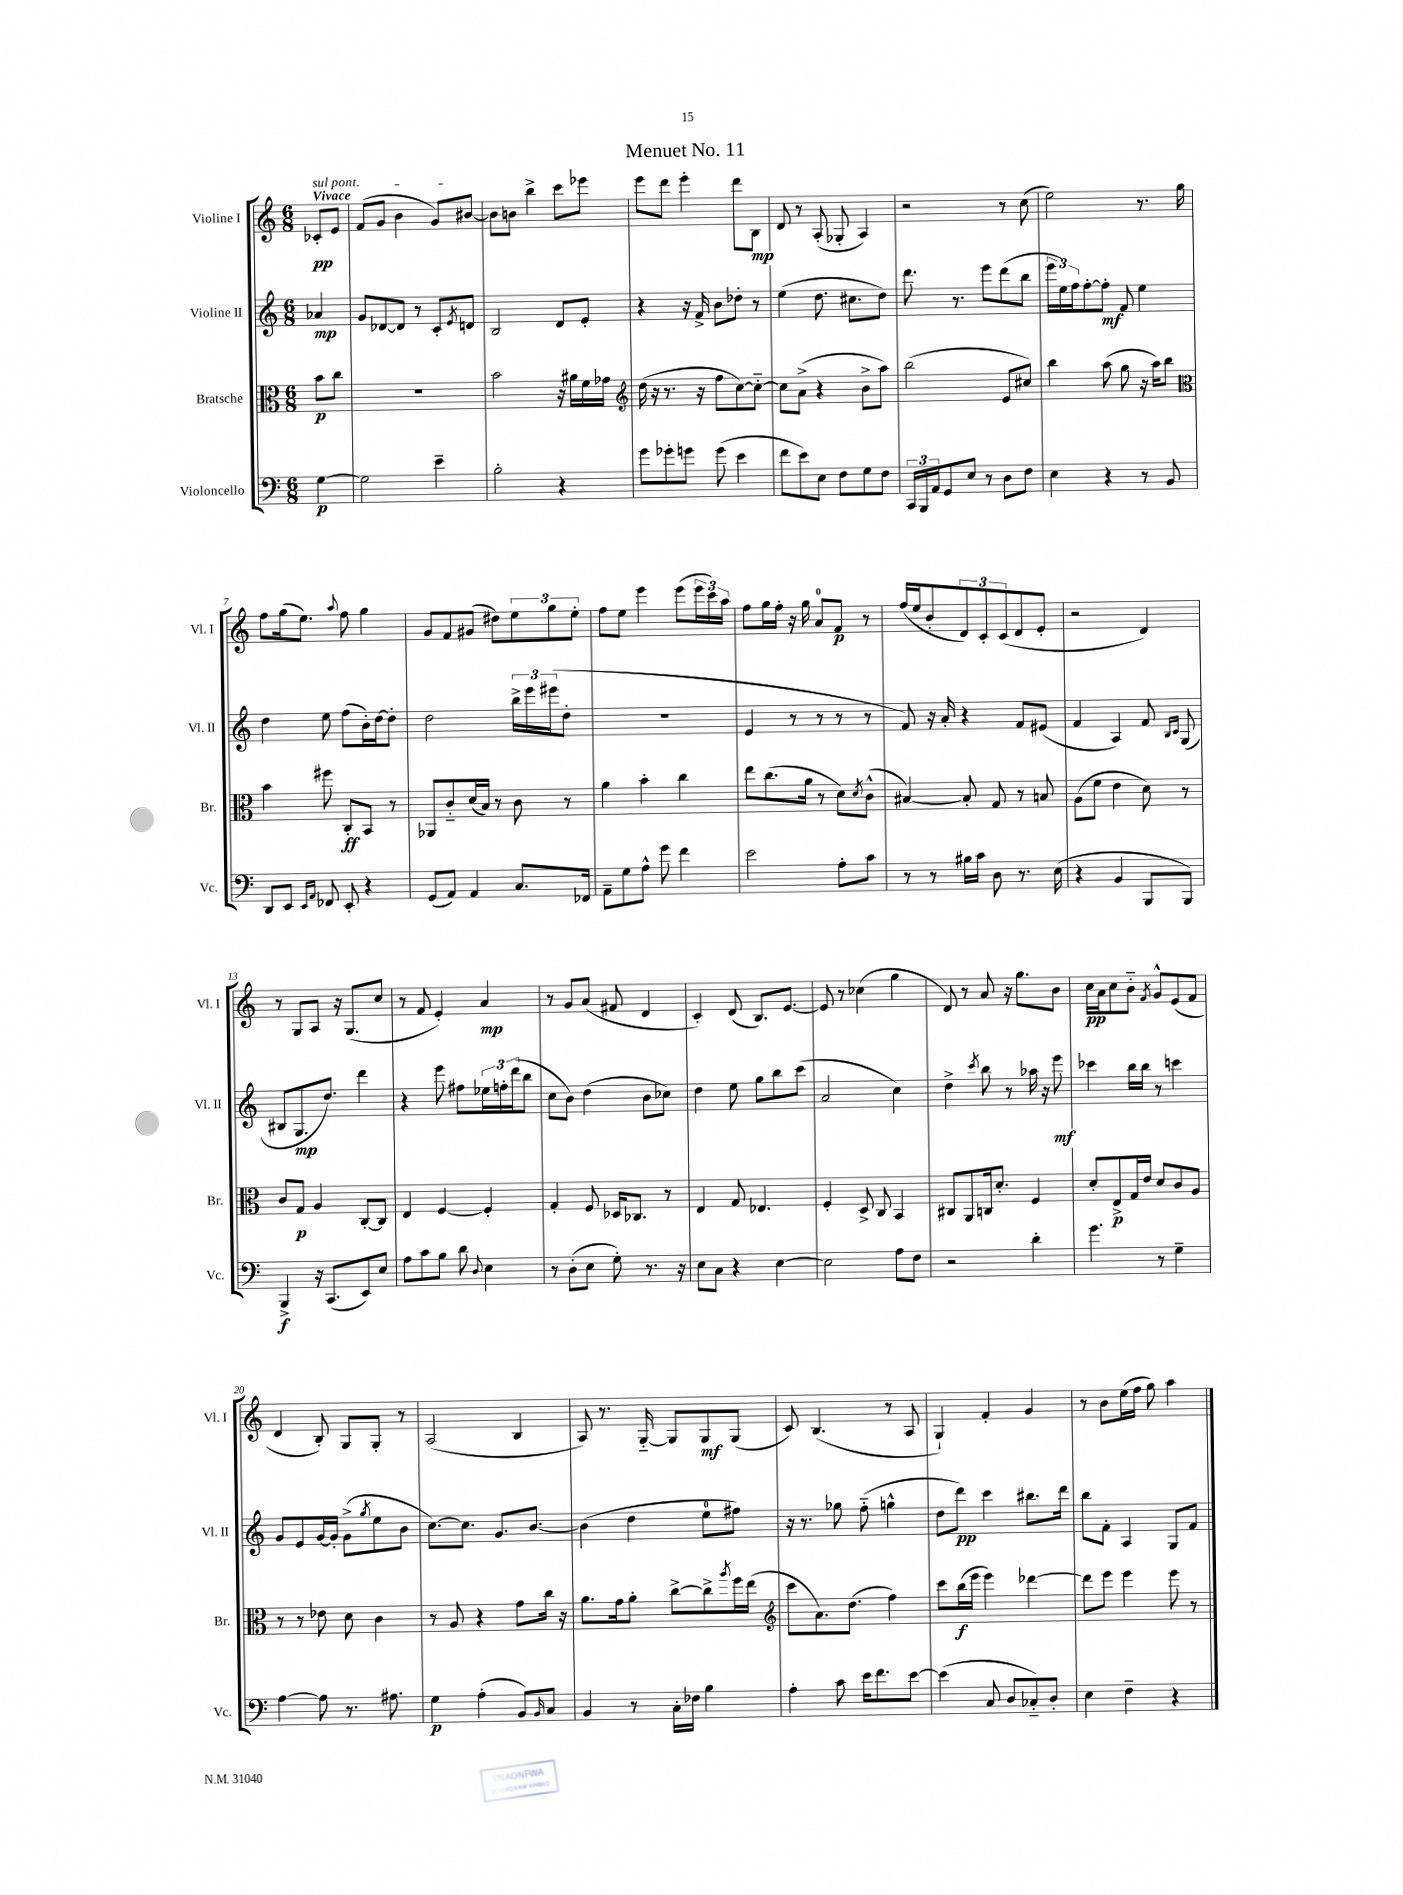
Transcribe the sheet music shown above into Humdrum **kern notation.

**kern	**dynam	**kern	**dynam	**kern	**dynam	**kern	**dynam
*part4	*part4	*part3	*part3	*part2	*part2	*part1	*part1
*staff4	*staff4	*staff3	*staff3	*staff2	*staff2	*staff1	*staff1
*I"Violoncello	*	*I"Bratsche	*	*I"Violine II	*	*I"Violine I	*
*I'Vc.	*	*I'Br.	*	*I'Vl. II	*	*I'Vl. I	*
*clefF4	*	*clefC3	*	*clefG2	*	*clefG2	*
*k[]	*	*k[]	*	*k[]	*	*k[]	*
*M6/8	*	*M6/8	*	*M6/8	*	*M6/8	*
=	=	=	=	=	=	=	=
!	!	!	!	!	!	!LO:TX:a:B:t=Vivace	!
!	!	!	!	!	!	!LO:TX:a:i:t=sul pont.	!
[4G\	p	8b\L	p	4a-X/	mp	8c-X'/L	pp
.	.	8cc\J	.	.	.	8e/J	.
=1	=1	=1	=1	=1	=1	=1	=1
2G\]	.	2.r	.	8g/L	.	(8f/L	.
.	.	.	.	[8d-X/	.	8g/J	.
.	.	.	.	8d-/J]	.	4b\	.
.	.	.	.	8r	.	.	.
4e~\	.	.	.	8c'/L	.	8g/L)	.
.	.	.	.	8qe/	.	.	.
.	.	.	.	8dn/J	.	[8b#X/J	.
=2	=2	=2	=2	=2	=2	=2	=2
2B'\	.	2b\	.	2B/	.	8b#\L]	.
.	.	.	.	.	.	8bn\J	.
.	.	.	.	.	.	4bb^\	.
4r	.	16r	.	8d/L	.	8ccc\L	.
.	.	16a#X\LL	.	.	.	.	.
.	.	16f\	.	8e'/J	.	8eee-X\J	.
.	.	16g-X\JJ	.	.	.	.	.
=3	=3	=3	=3	=3	=3	=3	=3
*	*	*clefG2	*	*	*	*	*
8g\L	.	(16dd\	.	4r	.	8eee\L	.
.	.	16r	.	.	.	.	.
8g-X'\	.	8.r	.	.	.	8ddd\J	.
8gn\J	.	.	.	16r	.	4eee'\	.
.	.	16r	.	16f^/	.	.	.
(8g\	.	8ff\L	.	8b\L	.	.	.
4e\	.	[8cc\)	.	8dd-X'\J	.	8ddd\L	.
.	.	8cc\J_	.	8r	.	8B\J	mp
=4	=4	=4	=4	=4	=4	=4	=4
8f\L	.	8cc\L]	.	(4ee\	.	8d/	.
8e\)	.	(8a^\J	.	.	.	8r	.
8E\J	.	4r	.	8.dd\	.	(8A'/	.
8F\L	.	.	.	.	.	8G-X'/	.
.	.	.	.	8.cc#X\L	.	.	.
8G\	.	8b^\L	.	.	.	4A/)	.
8F\J	.	8aa\J)	.	8dd\J)	.	.	.
=5	=5	=5	=5	=5	=5	=5	=5
24CC/LL	.	(2bb\	.	8.ddd\	.	2r	.
24BBB/	.	.	.	.	.	.	.
24AA/J	.	.	.	.	.	.	.
8GG/	.	.	.	.	.	.	.
.	.	.	.	8.r	.	.	.
8E/J	.	.	.	.	.	.	.
8r	.	.	.	8eee\L	.	.	.
8D\L	.	8e/L	.	(8ddd\	.	8r	.
8F\J	.	8cc#X/J)	.	8bb\J	.	(8cc\	.
=6	=6	=6	=6	=6	=6	=6	=6
4E\	.	4bb\	.	24eee\LL	.	2ee\)	.
.	.	.	.	24ee\)	.	.	.
.	.	.	.	24ff\J	.	.	.
.	.	.	.	[8ff'\	.	.	.
4r	.	(8aa\	.	8ff'\J]	mf	.	.
.	.	8gg\	.	8f/	.	.	.
8r	.	16r	.	4ee\	.	8.r	.
.	.	16aa\KL)	.	.	.	.	.
8BB/	.	8bb\J	.	.	.	.	.
.	.	.	.	.	.	16gg\	.
!!LO:LB:g=z
=7	=7	=7	=7	=7	=7	=7	=7
*	*	*clefC3	*	*	*	*	*
8DD/L	.	4b\	.	4dd\	.	8ff\L	.
8EE/J	.	.	.	.	.	(16gg\k	.
.	.	.	.	.	.	8.ee\J)	.
16qqEE/LL	.	.	.	.	.	.	.
16qqAA/JJ	.	.	.	.	.	.	.
8FF-X/	.	8ff#X\	.	8ee\	.	.	.
.	.	.	.	.	.	8qqaa/	.
8EE'/	.	8C'/L	ff	(8ff\L	.	8ff\	.
4r	.	8BB/J	.	16b'\L)	.	4gg\	.
.	.	.	.	[16dd\J	.	.	.
.	.	8r	.	8dd'\J]	.	.	.
=8	=8	=8	=8	=8	=8	=8	=8
(8GG/L	.	8AA-X/L	.	2dd\	.	8g/L	.
8AA/J)	.	8c/	.	.	.	8f/	.
4AA/	.	(16d/L	.	.	.	(8g#X/J	.
.	.	16B/JJ)	.	.	.	.	.
.	.	8r	.	.	.	8dd#X\L)	.
8.C/L	.	8c\	.	24bb^\LL	.	12ee\	.
.	.	.	.	24eee\	.	.	.
.	.	.	.	(24eee#X\J	.	12gg\	.
.	.	8r	.	8dd'\J	.	.	.
.	.	.	.	.	.	12ee'\J	.
16FF-X/Jk	.	.	.	.	.	.	.
=9	=9	=9	=9	=9	=9	=9	=9
8AA~\L	.	4a\	.	2.r	.	8ff\L	.
8G\	.	.	.	.	.	8ee\J	.
8A^^\J	.	4b'\	.	.	.	4eee\	.
8g\	.	.	.	.	.	.	.
4f\	.	4cc\	.	.	.	(8eee\L	.
.	.	.	.	.	.	24eee\L	.
.	.	.	.	.	.	24ccc\)	.
.	.	.	.	.	.	24aa\JJ	.
=10	=10	=10	=10	=10	=10	=10	=10
2e\	.	8ee\L	.	4e/	.	8ff\L	.
.	.	(8.cc\	.	.	.	16gg\L	.
.	.	.	.	.	.	16ff'\JJ	.
.	.	.	.	8r	.	16r	.
.	.	16a\Jk	.	.	.	16gg\	.
.	.	8r	.	8r	.	8a/L	.
8A'\L	.	8d\L)	.	8r	.	8f/J	p
.	.	8qd/	.	.	.	.	.
8c\J	.	(8c^^\J	.	8r	.	8r	.
=11	=11	=11	=11	=11	=11	=11	=11
8r	.	[4B#X/)	.	8f/)	.	(16ff/LL	.
.	.	.	.	.	.	16ee/J	.
8r	.	.	.	16r	.	8b'/	.
.	.	.	.	16a'/	.	.	.
16B#X\LL	.	8B#'/]	.	4r	.	12d/)	.
16c\JJ	.	.	.	.	.	.	.
.	.	.	.	.	.	12c'/	.
8D\	.	8G/	.	.	.	.	.
.	.	.	.	.	.	(12c/	.
8.r	.	8r	.	8f/L	.	8d/	.
.	.	8Bn/	.	(8e#X/J	.	8e'/J	.
(16E\	.	.	.	.	.	.	.
=12	=12	=12	=12	=12	=12	=12	=12
4r	.	(8A\L	.	4f/	.	2r	.
.	.	8f\J	.	.	.	.	.
4BB/	.	4e\	.	4A/)	.	.	.
8BBB/L	.	8d\)	.	8f/	.	4d/)	.
.	.	.	.	16qqB/LL	.	.	.
.	.	.	.	16qqc/JJ	.	.	.
8BBB/J)	.	8r	.	(8G/	.	.	.
!!LO:LB:g=z
=13	=13	=13	=13	=13	=13	=13	=13
4BBB^/	f	8c/L	.	8B#X/L	.	8r	.
.	.	8G/J	p	8.G/	mp	8G/L	.
16r	.	4A/	.	.	.	8A/J	.
(8.CC/L	.	.	.	8.dd/J)	.	.	.
.	.	.	.	.	.	16r	.
.	.	.	.	.	.	(8.G/L	.
8EE/)	.	[8C'/L	.	4ddd\	.	.	.
8E/J	.	8C/J]	.	.	.	8cc/J	.
=14	=14	=14	=14	=14	=14	=14	=14
8A\L	.	4E/	.	4r	.	8r	.
8c\	.	.	.	.	.	8f/	.
8B\J	.	[4F/	.	8eee\	.	4e'/)	.
8d\	.	.	.	8ff#X\L	.	.	.
8qqD/	.	.	.	.	.	.	.
4E\	.	4F'/]	.	24ee-X\L	.	4a/	mp
.	.	.	.	24ffn'\	.	.	.
.	.	.	.	(24ddd\J	.	.	.
.	.	.	.	8bb\J	.	.	.
=15	=15	=15	=15	=15	=15	=15	=15
8r	.	4G'/	.	8cc\L	.	8r	.
(8D'\L	.	.	.	8b\J)	.	8g/L	.
8E\J	.	8F/	.	(4dd\	.	(8a/J	.
8G'\)	.	16D-X/KL	.	.	.	8f#X/	.
.	.	8.C-X/J	.	.	.	.	.
8.r	.	.	.	8b\L	.	4d/	.
.	.	8r	.	8cc-X\J)	.	.	.
16r	.	.	.	.	.	.	.
=16	=16	=16	=16	=16	=16	=16	=16
8E\L	.	4E/	.	4dd\	.	4c'/)	.
8C\J	.	.	.	.	.	.	.
4r	.	8G/	.	8ee\	.	(8d/	.
.	.	4.E-X/	.	8gg\L	.	8.B/L)	.
[4E\	.	.	.	8bb\	.	.	.
.	.	.	.	.	.	[8.e/J	.
.	.	.	.	(8ccc\J	.	.	.
=17	=17	=17	=17	=17	=17	=17	=17
2E\]	.	4F'/	.	2a/	.	8e/]	.
.	.	.	.	.	.	8r	.
.	.	8D^/	.	.	.	(4cc-X\	.
.	.	8C/	.	.	.	.	.
8A\L	.	4BB/	.	4cc\)	.	4gg\	.
8F\J	.	.	.	.	.	.	.
=18	=18	=18	=18	=18	=18	=18	=18
2r	.	8C#X/L	.	4dd^\	.	8d/)	.
.	.	8AA/	.	.	.	8r	.
.	.	.	.	8qccc/	.	.	.
.	.	16Cn/k	.	8bb\	.	8a/	.
.	.	8.d'/J	.	.	.	.	.
.	.	.	.	8r	.	16r	.
.	.	.	.	.	.	8.gg\L	.
4d'\	.	4F/	.	16aa-X\	.	.	.
.	.	.	.	16r	.	.	.
.	.	.	.	8eee\	mf	8b\J	.
=19	=19	=19	=19	=19	=19	=19	=19
4.g\	.	8d'/L	.	4ccc-X\	.	16cc\LL	pp
.	.	.	.	.	.	16a\J	.
.	.	8E^/	p	.	.	8cc\	.
.	.	16G/L	.	16bb\LL	.	8b\J	.
.	.	16e/JJ	.	16bb\JJ	.	.	.
.	.	.	.	.	.	8qf/	.
8r	.	8d/L	.	8r	.	8g^^/L	.
4G~\	.	8c/	.	4cccn\	.	(8e/	.
.	.	8A/J	.	.	.	8f/J	.
!!LO:LB:g=z
=20	=20	=20	=20	=20	=20	=20	=20
[4A\	.	8r	.	8g/L	.	4d/	.
.	.	8r	.	8e/	.	.	.
8A\]	.	8e-X\	.	[16g/L	.	8B'/)	.
.	.	.	.	16g'/JJ]	.	.	.
8.r	.	8d\	.	(8g^\L	.	8G/L	.
.	.	.	.	8qgg/	.	.	.
.	.	4c\	.	8ee\	.	8G'/J	.
8.A#X\	.	.	.	.	.	.	.
.	.	.	.	8b\J	.	8r	.
=21	=21	=21	=21	=21	=21	=21	=21
4G\	p	8r	.	[8.cc\L)	.	(2A/	.
.	.	8A/	.	.	.	.	.
.	.	.	.	8.cc\J]	.	.	.
(4A'\	.	4r	.	.	.	.	.
.	.	.	.	8.g/L	.	.	.
8BB/L)	.	8g\L	.	.	.	4B/	.
.	.	.	.	[8.b/J	.	.	.
16qqBB/	.	.	.	.	.	.	.
8C/J	.	16cc\Jk	.	.	.	.	.
.	.	16r	.	.	.	.	.
=22	=22	=22	=22	=22	=22	=22	=22
4BB/	.	8.a\L	.	(4b\]	.	8A/)	.
.	.	.	.	.	.	8.r	.
.	.	16g\k	.	.	.	.	.
8r	.	8a'\J	.	4dd\	.	.	.
.	.	.	.	.	.	[16G/	.
16C'\LL	.	[8cc^\L	.	.	.	8G/L]	.
16F-X\JJ	.	.	.	.	.	.	.
4B\	.	8cc^\]	.	8ee\L	.	8G/	mf
.	.	8qaa/	.	.	.	.	.
.	.	16ff\L	.	8ff#X\J)	.	(8G/J	.
.	.	(16ee\JJ	.	.	.	.	.
=23	=23	=23	=23	=23	=23	=23	=23
*	*	*clefG2	*	*	*	*	*
4A'\	.	8ccc\L	.	16r	.	8c/)	.
.	.	.	.	8.r	.	.	.
.	.	8.a\)	.	.	.	(4.B/	.
8c\	.	.	.	8gg-X\	.	.	.
.	.	(8.dd\J	.	.	.	.	.
16e\KL	.	.	.	(8ff\	.	.	.
8.f\	.	.	.	.	.	.	.
.	.	4ff\)	.	4ggn^^\	.	8r	.
[8e\J	.	.	.	.	.	8A/	.
=24	=24	=24	=24	=24	=24	=24	=24
(4e\]	.	8ccc\L	.	8dd\L	.	4G`/)	.
.	.	(16bb\L	f	8ddd\J)	pp	.	.
.	.	16eee\JJ	.	.	.	.	.
8C/	.	4eee\)	.	4ccc\	.	4f'/	.
8D/L	.	.	.	.	.	.	.
8C-X/)	.	[4ddd-X\	.	8.bb#X\L	.	4g/	.
8D'/J	.	.	.	.	.	.	.
.	.	.	.	16ddd\Jk	.	.	.
=25	=25	=25	=25	=25	=25	=25	=25
4E\	.	8ddd-\L]	.	8bb\L	.	8r	.
.	.	8eee\J	.	8f'\J	.	8b\L	.
4F~\	.	4eee\	.	4A/	.	(16ee\L	.
.	.	.	.	.	.	16ff\JJ	.
.	.	.	.	.	.	8gg\)	.
4r	.	8eee\	.	8G/L	.	4aa\	.
.	.	8r	.	8f/J	.	.	.
==	==	==	==	==	==	==	==
*-	*-	*-	*-	*-	*-	*-	*-
